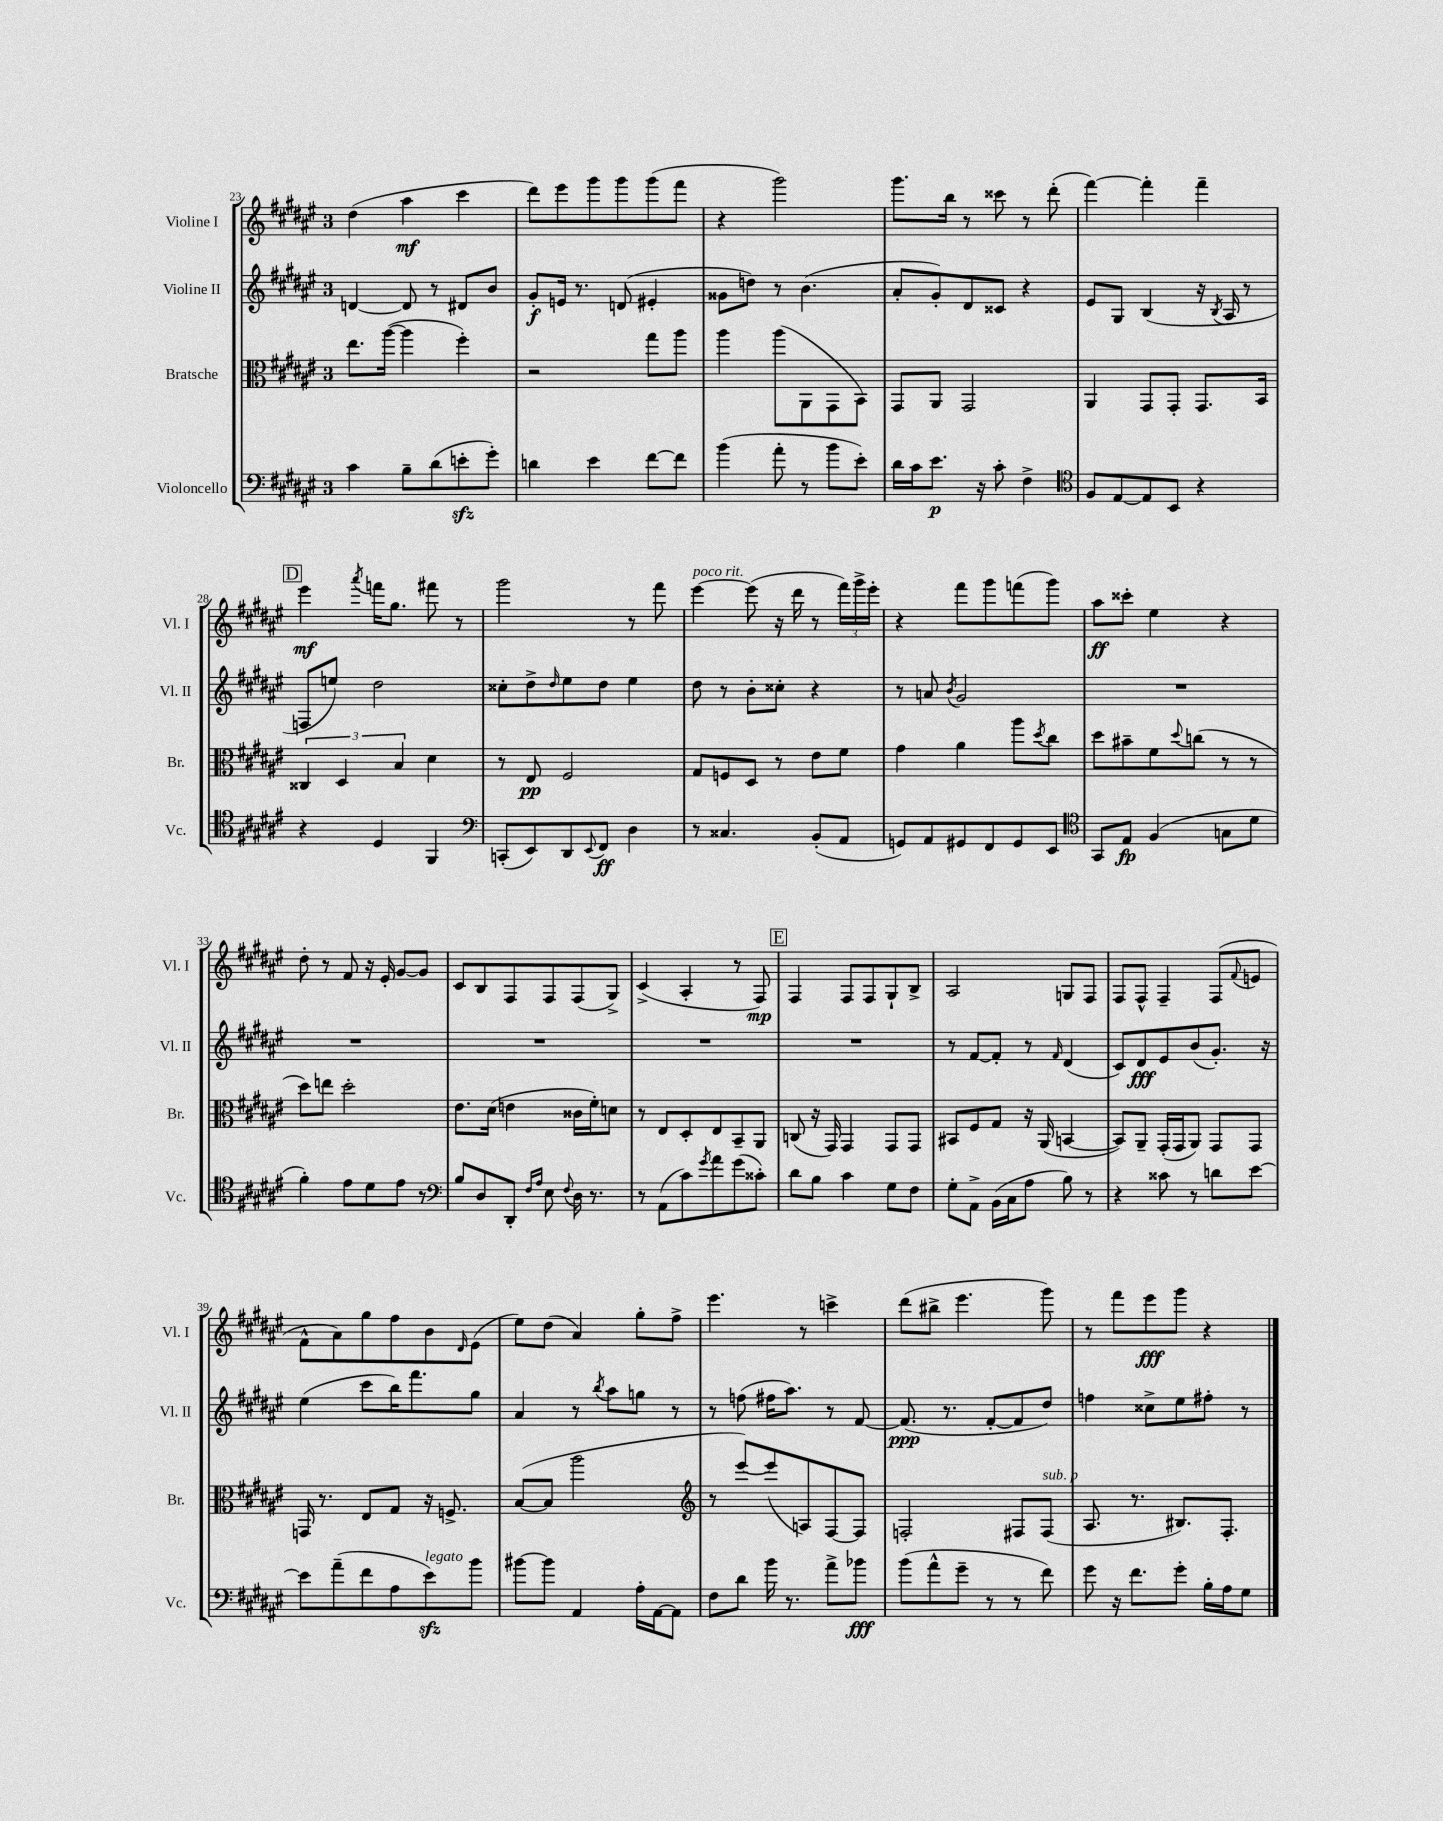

**kern	**kern	**kern	**kern
*staff4	*staff3	*staff2	*staff1
*clefF4	*clefC3	*clefG2	*clefG2
*k[f#c#g#d#a#e#]	*k[f#c#g#d#a#e#]	*k[f#c#g#d#a#e#]	*k[f#c#g#d#a#e#]
*M3/4	*M3/4	*M3/4	*M3/4
4c#	8.ee#	[4d	(4dd#
.	([16aa#	.	.
8B~	4aa#]	8d]	4aa#
(8d#	.	8r	.
8e'	4ff#')	8d#	4ccc#
8g#')	.	8b	.
=	=	=	=
4d	2r	8g#'	8ddd#)
.	.	16e	8eee#
.	.	8.r	.
4e#	.	.	8ggg#
.	.	(8d	8ggg#
[8f#	8gg#	4e#'	(8ggg#
8f#]	8aa#	.	8fff#
=	=	=	=
(4b	4aa#	8g##	4r
.	.	8dd)	.
8a#'	(8aa#	8r	2ggg#)
8r	8AA#	(4.b	.
8b	8GG#	.	.
8e#')	8BB)	.	.
=	=	=	=
16d#	8GG#	8a#'	8.ggg#
16c#	.	.	.
8.e#	8AA#	8g#')	.
.	.	.	16bb
.	2GG#	8d#	8r
16r	.	.	.
8c#'	.	8c##	8ccc##
4F#^	.	4r	8r
.	.	.	(8ddd#'
=	=	=	=
*clefC4	*	*	*
8F#	4AA#	8e#	[4fff#)
[8E#	.	8G#	.
8E#]	8GG#	(4B	4fff#']
8BB	8GG#'	.	.
4r	8.GG#	16r	4fff#~
.	.	8qB	.
.	.	16A#	.
.	.	8r	.
.	16BB	.	.
=	=	=	=
4r	6C##	8F	4eee#
.	.	8ee)	.
.	6D#	.	.
.	.	.	8qaaa#
4D#	.	2dd#	16fff
.	.	.	8.gg#
.	6B	.	.
4FF#	4d#	.	8fff#
.	.	.	8r
=	=	=	=
*clefF4	*	*	*
(8CC'	8r	8cc##'	2ggg#
8EE#)	8E#	8dd#^	.
.	.	16qqdd#	.
8DD#	2F#	8ee#	.
8qqEE#	.	.	.
8FF#	.	8dd#	.
4D#	.	4ee#	8r
.	.	.	8fff#
=	=	=	=
8r	8G#	8dd#	[4eee#
4.C##	8F	8r	.
.	8D#	8b'	(8eee#]
.	8r	8cc##'	16r
.	.	.	16ddd#
(8BB'	8e#	4r	8r
8AA#	8f#	.	24fff#)
.	.	.	24ggg#^
.	.	.	24eee#'
=	=	=	=
8GG)	4g#	8r	4r
8AA#	.	8a	.
.	.	8qb	.
8GG#	4a#	2g#	8fff#
8FF#	.	.	8ggg#
8GG#	8aa#	.	(8fff
.	8qdd#	.	.
8EE#	8cc#	.	8ggg#)
=	=	=	=
*clefC4	*	*	*
8GG#	8dd#	2.r	8aa#
8E#	8b#~	.	8ccc##'
(4F#	8f#	.	4ee#
.	8qqdd#	.	.
.	(8cc	.	.
8G	8r	.	4r
8d#	8r	.	.
=	=	=	=
4f#')	8dd#)	2.r	8dd#'
.	8ee	.	8r
8e#	2dd#'	.	8f#
8d#	.	.	16r
.	.	.	16e#'
8e#	.	.	[8g#
8r	.	.	8g#]
=	=	=	=
*clefF4	*	*	*
8B	8.e#	2.r	8c#
8D#	.	.	8B
.	(16d#	.	.
8DD#'	4e	.	8F#
16qqF#	.	.	.
16qqA#	.	.	.
8E#	.	.	8F#
8qqF#	.	.	.
16D#	16c##	.	(8F#
8.r	16f#')	.	.
.	8d	.	8G#^)
=	=	=	=
8r	8r	2.r	(4c#^
(8AA#	8E#	.	.
8c#)	8D#'	.	4A#'
8qg#	.	.	.
8a#	8E#	.	.
(8g#	8BB~	.	8r
8c##')	8AA#	.	8F#)
=	=	=	=
8d#	(8C	2.r	4F#
8B	16r	.	.
.	16GG#)	.	.
4c#	4GG#	.	8F#
.	.	.	8F#
8G#	8GG#	.	8G#`
8F#	8GG#	.	8B^
=	=	=	=
8G#'	8BB#	8r	2A#
8AA#^	8F#	[8f#	.
(16BB	8G#	8f#']	.
16C#	.	.	.
8A#	16r	8r	.
.	(16AA#	.	.
.	.	16qqf#	.
8B)	[4BB	(4d#	8G
8r	.	.	8F#
=	=	=	=
4r	8BB])	8c#)	8F#
.	8AA#~	8d#	8F#^^
8c##	(16GG#'	8e#	4F#~
.	16GG#	.	.
8r	8AA#)	(8b	.
8d	8GG#	8.g#')	(8F#
.	.	.	8qqf#
[8e#	8GG#	.	8e
.	.	16r	.
=	=	=	=
8e#]	16GG	(4ee#	8f#^^
.	8.r	.	.
(8a#~	.	.	8a#)
8f#	8E#	8ccc#	8gg#
8A#	8G#	16bb)	8ff#
.	.	8.fff#	.
8e#)	16r	.	8b
.	8.F^	.	.
.	.	.	16qqd#
8b	.	8gg#	(8e#
=	=	=	=
[8b#	([8B	4a#	8ee#)
8b#]	8B]	.	(8dd#
4AA#	2aa#	8r	4a#)
.	.	8qbb	.
.	.	8aa#	.
16A#'	.	8gg	8gg#'
[16AA#	.	.	.
8AA#]	.	8r	8ff#^
=	=	=	=
*	*clefG2	*	*
8F#	8r	8r	4.eee#
8d#	[8eee#)	(8ff	.
16b	(8eee#]	16ff#	.
8.r	.	8.aa#)	.
.	8A)	.	8r
8a#^	[8F#	8r	4ccc^
8b-	8F#]	[8f#	.
=	=	=	=
(8b	2F'	(8.f#]	(8ddd#
8a#^^	.	.	8bb#^
.	.	8.r	.
8g#~	.	.	4.eee#
8r	.	[8f#'	.
8r	8F#	8f#]	.
8f#)	(8F#	8dd#)	8ggg#)
=	=	=	=
8g#	8.A#	4ff	8r
16r	.	.	8fff#
8.f#	8.r	.	.
.	.	8cc##^	8eee#
8g#'	8.B#)	8ee#	8ggg#
16B'	.	8ff#'	4r
16A#	8.F#'	.	.
8G#	.	8r	.
==	==	==	==
*-	*-	*-	*-
